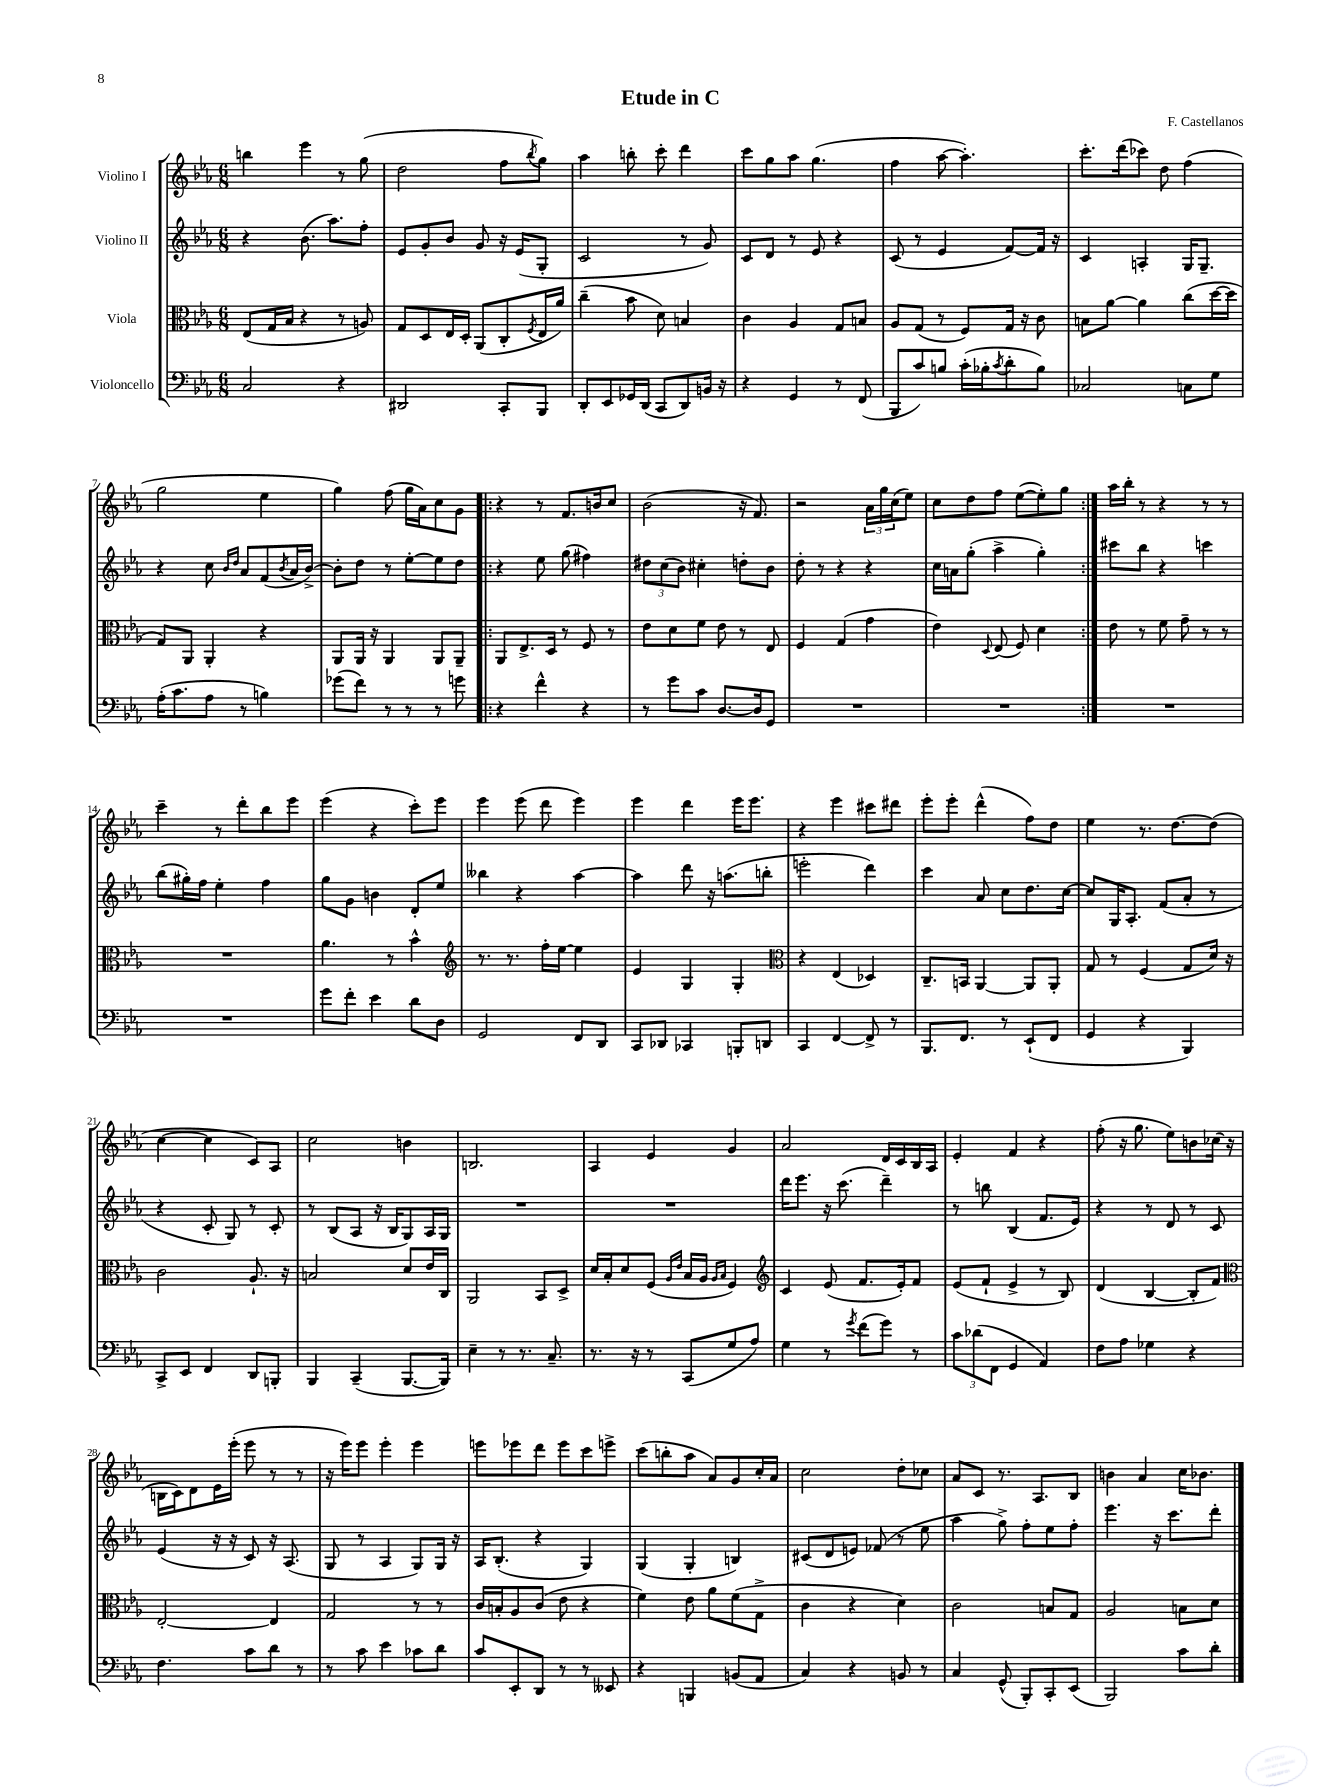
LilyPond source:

\header { title = "Etude in C" composer = "F. Castellanos" }
<<
\new StaffGroup <<
\new Staff = "s0" \with { instrumentName = "Violino I" } {
    \clef treble \key ees \major \numericTimeSignature \time 6/8
    b''4 ees'''4 r8 g''8( |
    d''2 f''8 \acciaccatura { bes''8 } g''8) |
    aes''4 b''8-. c'''8-. d'''4 |
    c'''8 g''8 aes''8 g''4.( |
    f''4 aes''8~ aes''4.-.) |
    c'''8.-. d'''16( ces'''8) d''8 f''4( |
    g''2 ees''4 |
    g''4) f''8( g''16 aes'16) c''8 g'8 |
    \repeat volta 2 { r4 r8 f'8. b'16 c''8 |
    bes'2( r16 f'8.) |
    r2 \tuplet 3/2 { aes'16 g''16 c''16( } ees''8) |
    c''8 d''8 f''8 ees''8~( ees''8-.) g''8 | }
    aes''16 bes''16-. r8 r4 r8 r8 |
    c'''4-- r8 d'''8-. bes''8 ees'''8 |
    ees'''4( r4 c'''8-.) ees'''8 |
    ees'''4 ees'''8( d'''8 ees'''4) |
    ees'''4 d'''4 ees'''16 ees'''8. |
    r4 ees'''4 cis'''8 dis'''8 |
    ees'''8-. ees'''8-. d'''4-^( f''8) d''8 |
    ees''4 r8. d''8.~ d''8( |
    c''4~ c''4 c'8) aes8 |
    c''2 b'4 |
    b2. |
    aes4 ees'4 g'4 |
    aes'2 d'16 c'16 bes16 aes16 |
    ees'4-. f'4 r4 |
    f''8-.( r16 g''8. ees''8) b'8 ces''16( r16 |
    b16 c'16) d'8 ees'16 ees'''16-.( ees'''8 r8 r8 |
    r16 ees'''16) ees'''8 ees'''4-. ees'''4 |
    e'''8 ees'''8 d'''8 ees'''8 c'''8 e'''8-> |
    c'''8( b''8-. aes''8 aes'8) g'8 c''16-. aes'16 |
    c''2 d''8-. ces''8 |
    aes'8 c'8 r8. aes8. bes8 |
    b'4 aes'4 c''16 bes'8. \bar "|." |
}
\new Staff = "s1" \with { instrumentName = "Violino II" } {
    \clef treble \key ees \major \numericTimeSignature \time 6/8
    r4 bes'8.( aes''8.) f''8-. |
    ees'8 g'8-. bes'8 g'8 r16 ees'16( g8-. |
    c'2 r8 g'8) |
    c'8 d'8 r8 ees'8 r4 |
    c'8( r8 ees'4 f'8~) f'16 r16 |
    c'4 a4-. g16 g8.-- |
    r4 c''8 \grace { bes'16 d''16 } aes'8 f'8( \acciaccatura { bes'8 } aes'16 bes'16~->) |
    bes'8-. d''8 r8 ees''8~-. ees''8 d''8 |
    \repeat volta 2 { r4 ees''8 g''8( fis''4) |
    \tuplet 3/2 { dis''8 c''8( bes'8) } cis''4-. d''8-. bes'8 |
    d''8-. r8 r4 r4 |
    c''16 a'16 g''8-.( aes''4-> g''4-.) | }
    cis'''8 bes''8 r4 c'''4 |
    bes''8( gis''16-.) f''16 ees''4-. f''4 |
    g''8 g'8 b'4 d'8-. ees''8 |
    beses''4 r4 aes''4~ |
    aes''4 d'''8 r16 a''8.( b''8-. |
    e'''2-. d'''4) |
    c'''4 aes'8 c''8 d''8. c''16~ |
    c''8 g16 aes8.-. f'8( aes'8-. r8 |
    r4 c'8-. g8) r8 c'8-. |
    r8 bes8( aes8 r16 bes16 g8) aes16 g16 |
    R2. |
    R2. |
    d'''16 ees'''8. r16 c'''8.( d'''4--) |
    r8 b''8 bes4( f'8. ees'16) |
    r4 r8 d'8 r8 c'8 |
    ees'4( r16 r16 c'8) r16 aes8.( |
    g8 r8 aes4 g8) g16 r16 |
    aes16 bes8.-.( r4 g4) |
    g4( g4-. b4) |
    cis'8( d'8 e'8) fes'8( r8 ees''8 |
    aes''4 g''8->) f''8-. ees''8 f''8-. |
    ees'''4. r16 c'''8. d'''8-. \bar "|." |
}
\new Staff = "s2" \with { instrumentName = "Viola" } {
    \clef alto \key ees \major \numericTimeSignature \time 6/8
    ees8( g16 bes16 r4 r8 a8) |
    g8 d8 ees16 d16-. aes,8( c8-. \acciaccatura { f8 } ees16 aes'16) |
    c''4--( bes'8 d'8) b4 |
    c'4 aes4 g8 b8 |
    aes8 g8( r8 f8) g16 r16 c'8 |
    b8 aes'8~ aes'4 c''8( d''16~ d''16 |
    g8) aes,8 aes,4-. r4 |
    aes,8 aes,16 r16 aes,4 aes,8 aes,8-- |
    \repeat volta 2 { aes,8 ees8.-> d16 r8 f8 r8 |
    ees'8 d'8 f'8 ees'8 r8 ees8 |
    f4 g4( g'4 |
    ees'4) \appoggiatura { d8 } ees8( f8) d'4 | }
    ees'8 r8 f'8 g'8-- r8 r8 |
    R2. |
    aes'4. r8 bes'4-^ |
    \clef treble r8. r8. f''16-. ees''16~ ees''4 |
    ees'4 g4 g4-. |
    \clef alto r4 ees4( des4) |
    c8.-- b,16 aes,4~ aes,8 aes,8-. |
    g8 r8 f4( g8 d'16) r16 |
    c'2 aes8.-! r16 |
    b2 d'8 ees'16 c16 |
    aes,2 bes,8 d8-> |
    d'16 bes16-. d'8 f8( \grace { aes16 ees'16 } bes16 aes16 \grace { aes16 bes16 } f4) |
    \clef treble c'4 ees'8( f'8. ees'16-.) f'8 |
    ees'8( f'8-! ees'4-> r8 bes8) |
    d'4( bes4~ bes8-. f'8) |
    \clef alto ees2~-. ees4 |
    g2 r8 r8 |
    c'16 b16-. aes8 c'8( ees'8 r4 |
    f'4) ees'8 aes'8 f'8( g8-> |
    c'4 r4 d'4) |
    c'2 b8 g8 |
    aes2 b8 d'8 \bar "|." |
}
\new Staff = "s3" \with { instrumentName = "Violoncello" } {
    \clef bass \key ees \major \numericTimeSignature \time 6/8
    c2 r4 |
    dis,2 c,8-. bes,,8 |
    d,8-. ees,8 ges,16 d,16( c,8 d,8) b,16 r16 |
    r4 g,4 r8 f,8( |
    bes,,8 c'8) b8 c'16-.( bes16-. \acciaccatura { c'8 } d'8-. bes8) |
    ces2 c8 g8 |
    aes16-.( c'8. aes8 r8 b4) |
    ges'8( f'8) r8 r8 r8 g'8 |
    \repeat volta 2 { r4 f'4-^ r4 |
    r8 g'8 c'8 d8.~ d16 g,8 |
    R2. |
    R2. | }
    R2. |
    R2. |
    g'8 f'8-. ees'4 d'8 d8 |
    g,2 f,8 d,8 |
    c,8 des,8 ces,4 b,,8-. d,8 |
    c,4 f,4~ f,8-> r8 |
    bes,,8. f,8. r8 ees,8-!( f,8 |
    g,4 r4 bes,,4) |
    c,8-> ees,8 f,4 d,8 b,,8-. |
    bes,,4 c,4--( bes,,8.~ bes,,16) |
    ees4-- r8 r8. c8.-- |
    r8. r16 r8 c,8( g8 aes8) |
    g4 r8 \acciaccatura { g'8 } f'8( g'8) r8 |
    \tuplet 3/2 { c'8 des'8( f,8 } g,4 aes,4) |
    f8 aes8 ges4 r4 |
    f4. c'8 d'8 r8 |
    r8 c'8 ees'4 ces'8 d'8 |
    c'8 ees,8-. d,8 r8 r8 eeses,8 |
    r4 b,,4 b,8( aes,8 |
    c4) r4 b,8 r8 |
    c4 g,8-^( bes,,8-.) c,8-. ees,8( |
    bes,,2) c'8 d'8-. \bar "|." |
}
>>
>>
